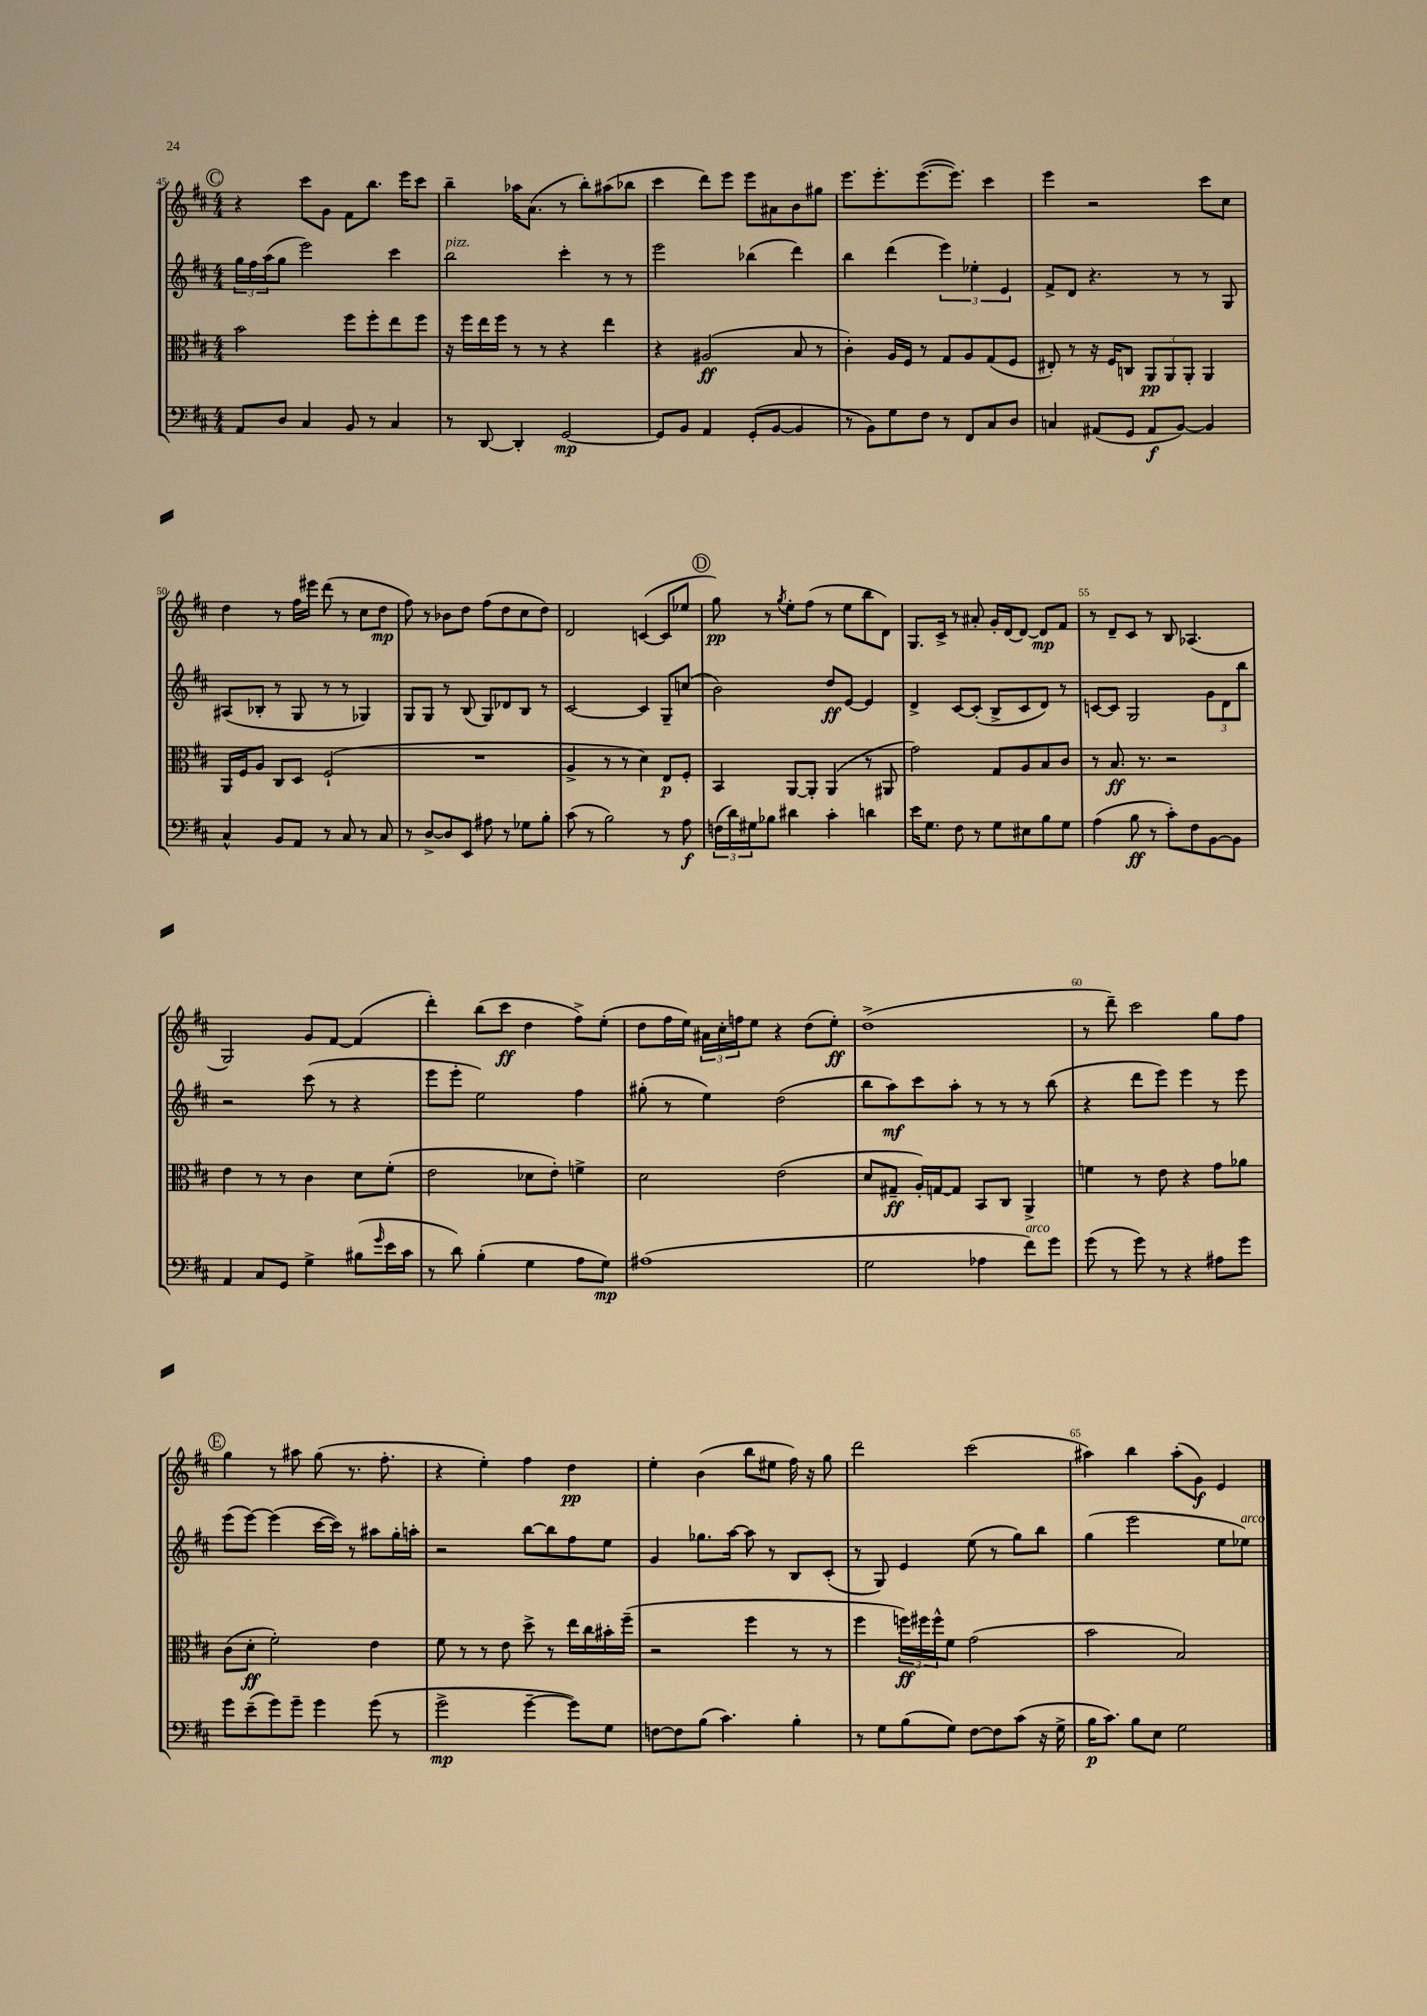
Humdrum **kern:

**kern	**kern	**kern	**kern
*staff4	*staff3	*staff2	*staff1
*clefF4	*clefC3	*clefG2	*clefG2
*k[f#c#]	*k[f#c#]	*k[f#c#]	*k[f#c#]
*M4/4	*M4/4	*M4/4	*M4/4
8AA	2b	24gg	4r
.	.	24ff#	.
.	.	(24aa	.
8D	.	8gg	.
4C#	.	2eee)	8ccc#
.	.	.	8g
8BB	8ff#	.	8f#
8r	8ff#'	.	8.bb
4C#	8ee	4ccc#	.
.	.	.	16eee
.	8ff#	.	8ccc#
=	=	=	=
8r	16r	2bb	4bb~
.	16ff#	.	.
[8DD	16ee	.	.
.	16ff#	.	.
4DD']	8r	.	16aa-
.	.	.	(8.a
.	8r	.	.
[2GG	4r	4ccc#'	8r
.	.	.	8bb')
.	4ee	8r	(8aa#
.	.	8r	8bb-
=	=	=	=
8GG]	4r	2eee	4ccc#
8BB	.	.	.
4AA	(2A#	.	8ddd)
.	.	.	8eee
(8GG'	.	(4bb-	8eee
[8BB	.	.	8a#
4BB]	8B	4ddd)	8b
.	8r	.	8gg#
=	=	=	=
8r	4c#')	4bb	8.eee
8BB)	.	.	.
.	.	.	8.eee'
8G	16A	(4ddd	.
.	16F#	.	.
8F#	8r	.	([8.eee
8r	8G	6eee)	.
.	.	.	8.eee])
8FF#	8A	.	.
.	.	6ee-'	.
8C#	(8G	.	4ccc#
.	.	6e	.
8D	8F#	.	.
=	=	=	=
4C	8E#')	8f#^	4eee
.	8r	8d	.
(8AA#	16r	4.r	2r
.	16F#	.	.
8GG	8C	.	.
8AA#	12AA	.	.
.	12AA	.	.
[8BB)	.	8r	.
.	12AA'	.	.
4BB]	4AA	8r	8ccc#
.	.	8G	8cc#
=	=	=	=
4C#^^	16AA	(8A#	4dd
.	16F#	.	.
.	8A	8B-'	.
8BB	8C#	8r	8r
8AA	8D	8G	16ff#
.	.	.	16eee#
8r	(2F#`	8r	(8ddd
8C#	.	8r	8r
8r	.	4G-)	8cc#
8C#	.	.	8dd
=	=	=	=
8r	1r	8G	8ff#)
[8D^	.	8G	8r
8D]	.	8r	8b-
8EE	.	(8B	8dd
8A#	.	8G)	(8ff#
8r	.	8d-	8dd
8G-	.	8B	8cc#
8B'	.	8r	8dd)
=	=	=	=
(8c#	4A^	[2c#	2d
8r	.	.	.
2B)	8r	.	.
.	8r	.	.
.	4d)	4c#]	([4c
8r	8E	8G~	8c]
8A	8F#'	(8cc	8ee-
=	=	=	=
(24F	4BB	2b)	8gg)
24d)	.	.	.
24G#	.	.	.
8B-	.	.	8r
.	.	.	8qgg
4d#	[8AA	.	8ee'
.	8AA']	.	(8ff#
4c#'	(4AA	8dd	8r
.	.	[8e	8ee
4d	8r	4e]	8bb
.	8AA#	.	8d)
=	=	=	=
16e	2g)	4d^	8.G
8.G	.	.	.
.	.	.	16c#^
8F#	.	[8c#	8r
8r	.	(8c#']	8a#'
8G	8G	8B^	16g'
.	.	.	[16d
8E#	8A	8c#	8d_
8B	8B	8d)	8d]
8G	8c#	8r	8f#
=	=	=	=
(4A	8r	[8c	8r
.	8.B	8c]	8d~
8B	.	2G	8c#
.	8.r	.	.
8r	.	.	8r
8c#')	2r	.	8B
8F#	.	.	(4.A-
[8BB	.	12g	.
.	.	12d	.
8BB]	.	.	.
.	.	12bb	.
=	=	=	=
4AA	4e	2r	2G)
8C#	8r	.	.
8GG	8r	.	.
4G^	4c#	(8ccc#	8g
.	.	8r	[8f#
(8B#	8d	4r	(4f#]
16qqg	.	.	.
16e	(8f#'	.	.
16c#	.	.	.
=	=	=	=
8r	2e	8eee	4ddd')
8d)	.	8eee'	.
(4B'	.	2ee)	(8bb
.	.	.	8ccc#
4G	8d-	.	4dd
.	8e')	.	.
8A	4f^	4ff#	8ff#^)
8G)	.	.	(8ee'
=	=	=	=
(1A#	2d	(8gg#'	8dd
.	.	8r	16ff#
.	.	.	16ee)
.	.	4ee)	24a#
.	.	.	24cc#'
.	.	.	24ff
.	.	.	8ee
.	(2e	(2dd	4r
.	.	.	(8dd
.	.	.	8ee')
=	=	=	=
2G	8d	8bb	(1dd^
.	8G#~	8aa)	.
.	16A')	8ccc#	.
.	[16G	.	.
.	8G]	8aa'	.
4A-	8BB	8r	.
.	8C#	8r	.
8f#)	4AA^	8r	.
8g	.	(8bb	.
=	=	=	=
(8g	4f	4r	8r
8r	.	.	8ddd~)
8g)	8r	8ddd	2ccc#
8r	8e	8eee)	.
4r	4r	4eee	.
8A#	8g	8r	8gg
8g	8a-	8eee	8ff#
=	=	=	=
8g	(8c#	(8eee	4gg
(8e~	8d'	[8eee)	.
8g)	2f#')	(4eee]	8r
8g~	.	.	8aa#
4g	.	[16ccc#	(8gg
.	.	16ccc#])	.
.	.	8r	8.r
(8g	4e	8aa#	.
.	.	.	8.ff#'
8r	.	16gg'	.
.	.	16aa'	.
=	=	=	=
2g^	8f#	2r	4r
.	8r	.	.
.	8r	.	4ee')
.	8e	.	.
[4g~	8dd^	[8bb	4ff#
.	8r	8bb]	.
8g])	16ee	8ff#	4dd
.	16cc#	.	.
8G	16b#'	8ee	.
.	(16ff#~	.	.
=	=	=	=
[8F	2r	4g	4ee'
8F]	.	.	.
(8B	.	8.gg-	(4b
4.c#)	.	.	.
.	.	[16aa	.
.	4ff#	8aa]	8bb
.	.	8r	8ee#
4B'	8r	8B	16ff#)
.	.	.	16r
.	8r	(8c#'	8gg
=	=	=	=
8r	4ff#	8r	2ddd
8G	.	8G)	.
(8B	24ff)	4e	.
.	24ff#	.	.
.	24ff#^^	.	.
8G)	8f#	.	.
[8F#	(2g	(8ee	(2ccc#
8F#]	.	8r	.
(8c#	.	8gg)	.
16r	.	8bb	.
16G^	.	.	.
=	=	=	=
16B	2b	(4gg	4aa#)
8.c#)	.	.	.
8B	.	2eee	4bb
8E	.	.	.
2G	2B)	.	(8aa#'
.	.	.	8g)
.	.	8ee	4e
.	.	8ee-)	.
==	==	==	==
*-	*-	*-	*-
